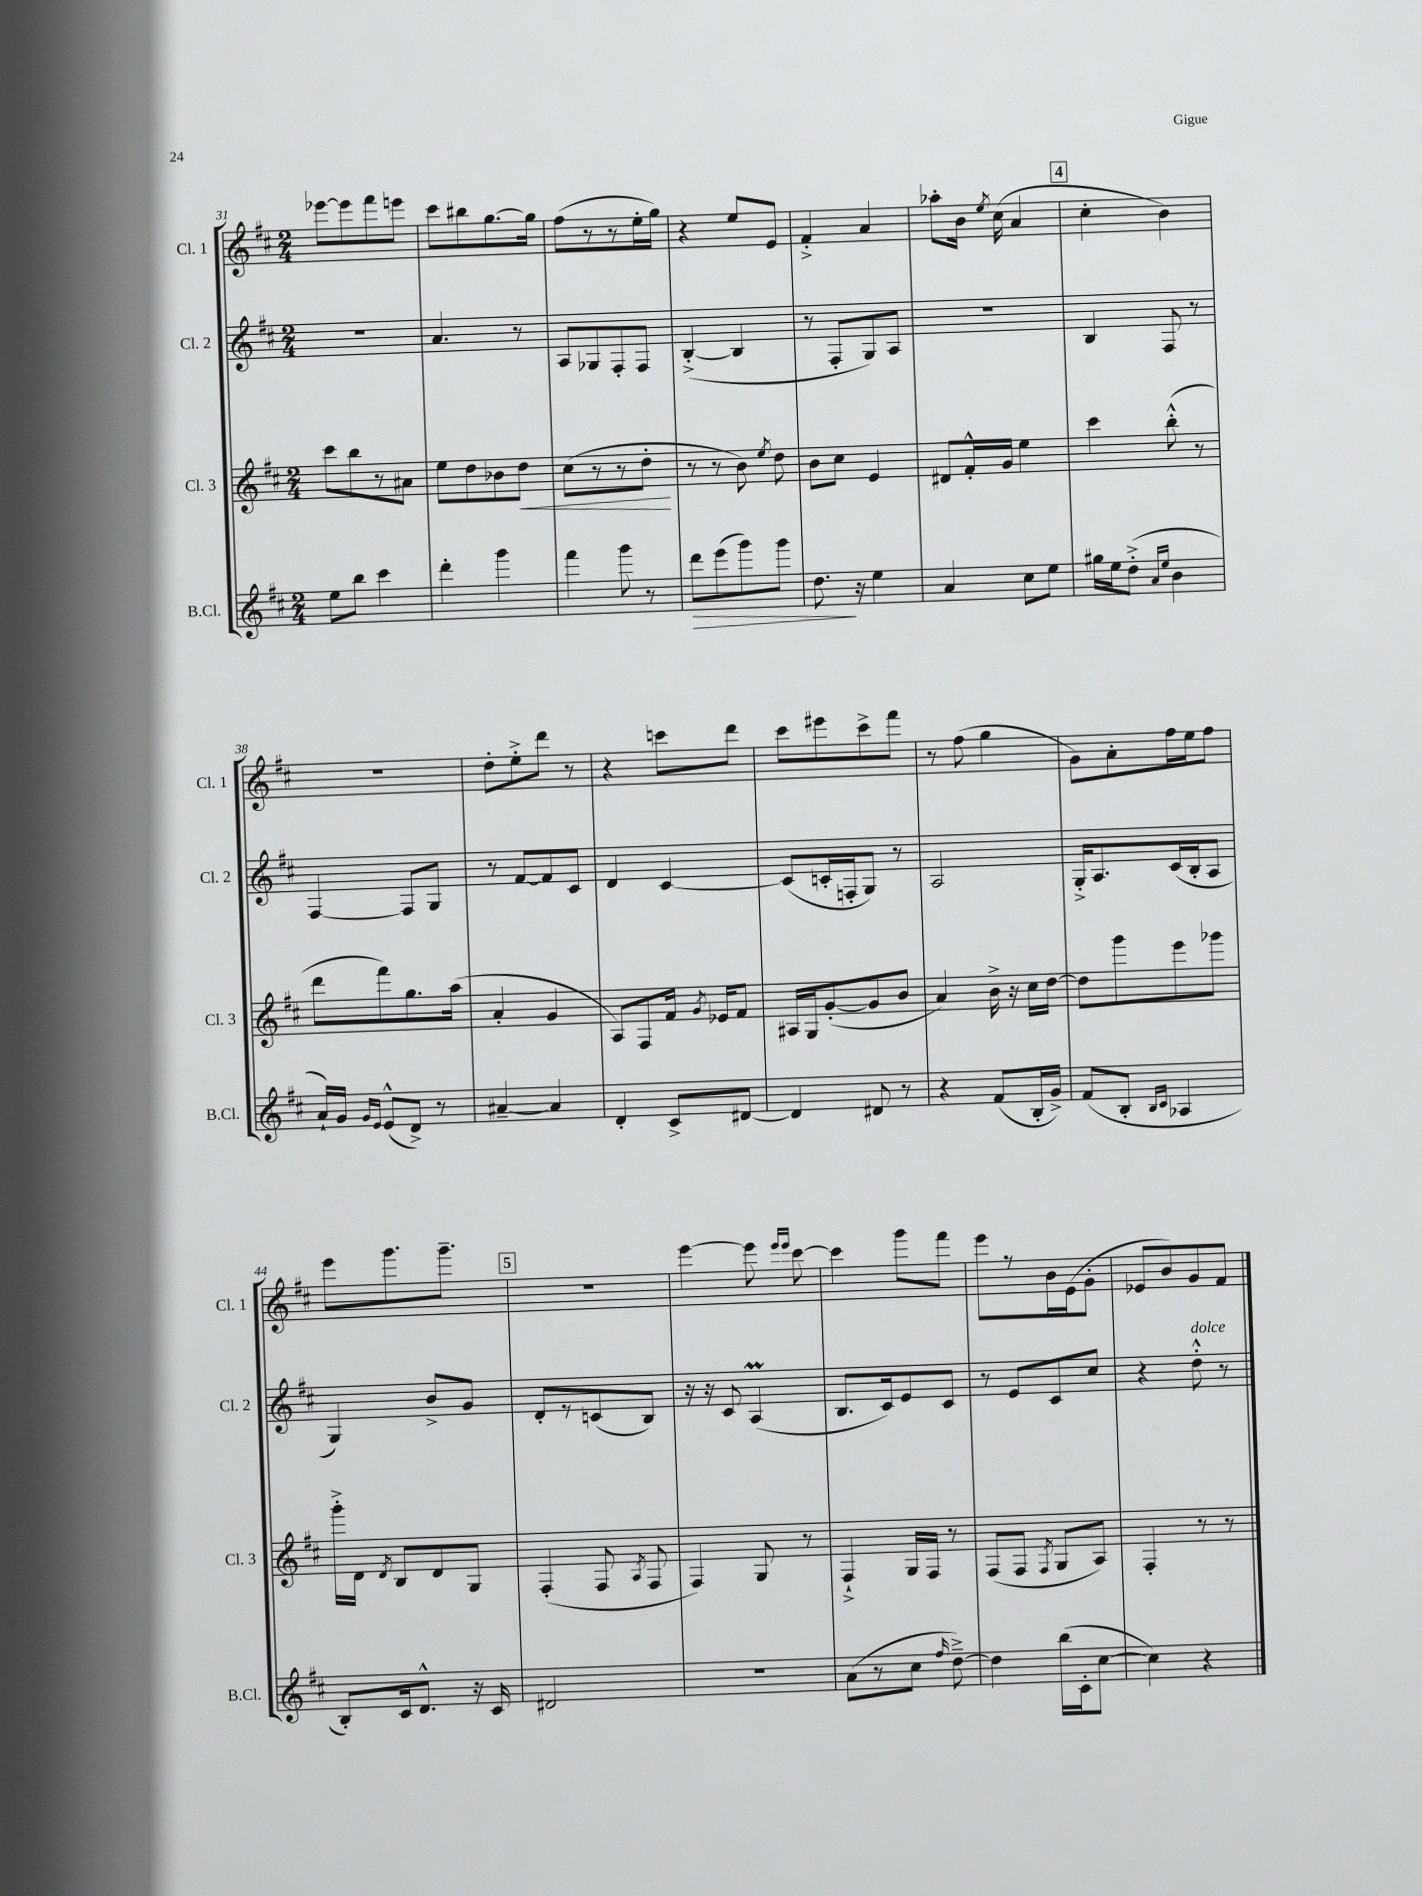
<<
\new StaffGroup <<
\new Staff = "s0" \with { instrumentName = "Cl. 1" shortInstrumentName = "Cl. 1" } {
    \clef treble \key d \major \numericTimeSignature \time 2/4
    \autoBeamOff ees'''8[~ ees'''8 fis'''8 e'''8] |
    cis'''8[ bis''8 g''8.~ g''16] |
    fis''8[( r8 r8 e''16-. g''16]) |
    r4 e''8[ e'8] |
    fis'4-.-> a'4 |
    aes''8[-. b'16] \acciaccatura { e''8 } cis''16( a'4 |
    \mark \markup { \box "4" } cis''4-. b'4) |
    R2 |
    d''8[-. e''8-.-> d'''8] r8 |
    r4 c'''8[ d'''8] |
    cis'''8[ eis'''8 cis'''8-> fis'''8] |
    r8 fis''8( g''4 |
    g'8[) a'8-. fis''16 e''16 fis''8] |
    e'''8[ g'''8. g'''8.]-- |
    \mark \markup { \box "5" } R2 |
    e'''4~ e'''8 \grace { e'''16[ e'''16] } cis'''8~ |
    cis'''4 g'''8[ fis'''8] |
    e'''8[ r8 b'16 e'16( g'8]-. |
    ees'8[ b'8) g'8 fis'8] \bar "|." |
}
\new Staff = "s1" \with { instrumentName = "Cl. 2" shortInstrumentName = "Cl. 2" } {
    \clef treble \key d \major \numericTimeSignature \time 2/4
    \autoBeamOff R2 |
    a'4. r8 |
    a8[ ges8 fis8-. fis8] |
    b4~-.->( b4 |
    r8 fis8[-. g8) a8] |
    R2 |
    \mark \markup { \box "4" } b4 fis8 r8 |
    fis4~ fis8[ g8] |
    r8 fis'8[~ fis'8 cis'8] |
    d'4 cis'4~ |
    cis'8[( c'16-. f16-. g8]) r8 |
    a2 |
    g16[-.-> a8. cis'16( b16-. a8] |
    g4) b'8[-> g'8] |
    \mark \markup { \box "5" } d'8[-. r8 c'8( b8]) |
    r16 r16 cis'8 a4\prall( |
    b8.[ cis'16) e'8 cis'8] |
    r8 e'8[ cis'8 cis''8] |
    r4 d''8-.-^^\markup { \italic "dolce" } r8 \bar "|." |
}
\new Staff = "s2" \with { instrumentName = "Cl. 3" shortInstrumentName = "Cl. 3" } {
    \clef treble \key d \major \numericTimeSignature \time 2/4
    \autoBeamOff cis'''8[ b''8 r8 ais'8] |
    e''8[ d''8 bes'8 d''8]\< |
    cis''8[( r8 r8 d''8]-.\! |
    r8 r8 b'8) \acciaccatura { e''8 } d''8 |
    b'8[ cis''8] e'4 |
    dis'8[ fis'16-.-^ g'16] e''4 |
    \mark \markup { \box "4" } cis'''4 b''8-.-^( r8 |
    d'''8[ fis'''8) g''8. a''16]( |
    a'4-. g'4 |
    a8[) fis8 fis'16] \acciaccatura { g'8 } ees'16[ fis'8] |
    ais16[ g16 g'8~-.( g'8 b'8] |
    a'4) b'16-> r16 cis''16[ d''16]~ |
    d''8[ g'''8 e'''8 ges'''8] |
    g'''16[-.-> d'16] \acciaccatura { d'8 } b8[ d'8 g8] |
    \mark \markup { \box "5" } fis4-.( fis8 \acciaccatura { a8 } fis8 |
    fis4) g8 r8 |
    fis4-!-> g16[ fis16] r8 |
    fis8[( fis8] \acciaccatura { fis8 } g8[ a8]) |
    fis4-. r8 r8 \bar "|." |
}
\new Staff = "s3" \with { instrumentName = "B.Cl." shortInstrumentName = "B.Cl." } {
    \clef treble \key d \major \numericTimeSignature \time 2/4
    \autoBeamOff e''8[ b''8] cis'''4 |
    d'''4-. g'''4 |
    fis'''4 g'''8 r8 |
    d'''8[\> e'''8( g'''8) g'''8] |
    d''8.\! r16 e''4 |
    a'4 cis''8[ e''8] |
    \mark \markup { \box "4" } gis''16[ e''16 d''8]-.->( \grace { a'16[ e''16] } b'4 |
    a'16[-!) g'16] \grace { g'16[ e'16] } e'8[-^( d'8]->) r8 |
    ais'4~-- ais'4 |
    d'4-. cis'8[-> dis'8]~ |
    dis'4 dis'8 r8 |
    r4 fis'8[( b16-. g'16]->) |
    fis'8[( b8]-. \grace { b16[ cis'16] } aes4 |
    b8[-.) cis'16 d'8.]-^ r16 cis'16 |
    \mark \markup { \box "5" } dis'2 |
    R2 |
    a'8[( r8 cis''8] \grace { fis''16 } d''8~--->) |
    d''4 b''16[( cis'16-. cis''8]~ |
    cis''4) r4 \bar "|." |
}
>>
>>
\layout { \context { \Score currentBarNumber = #31 } }
